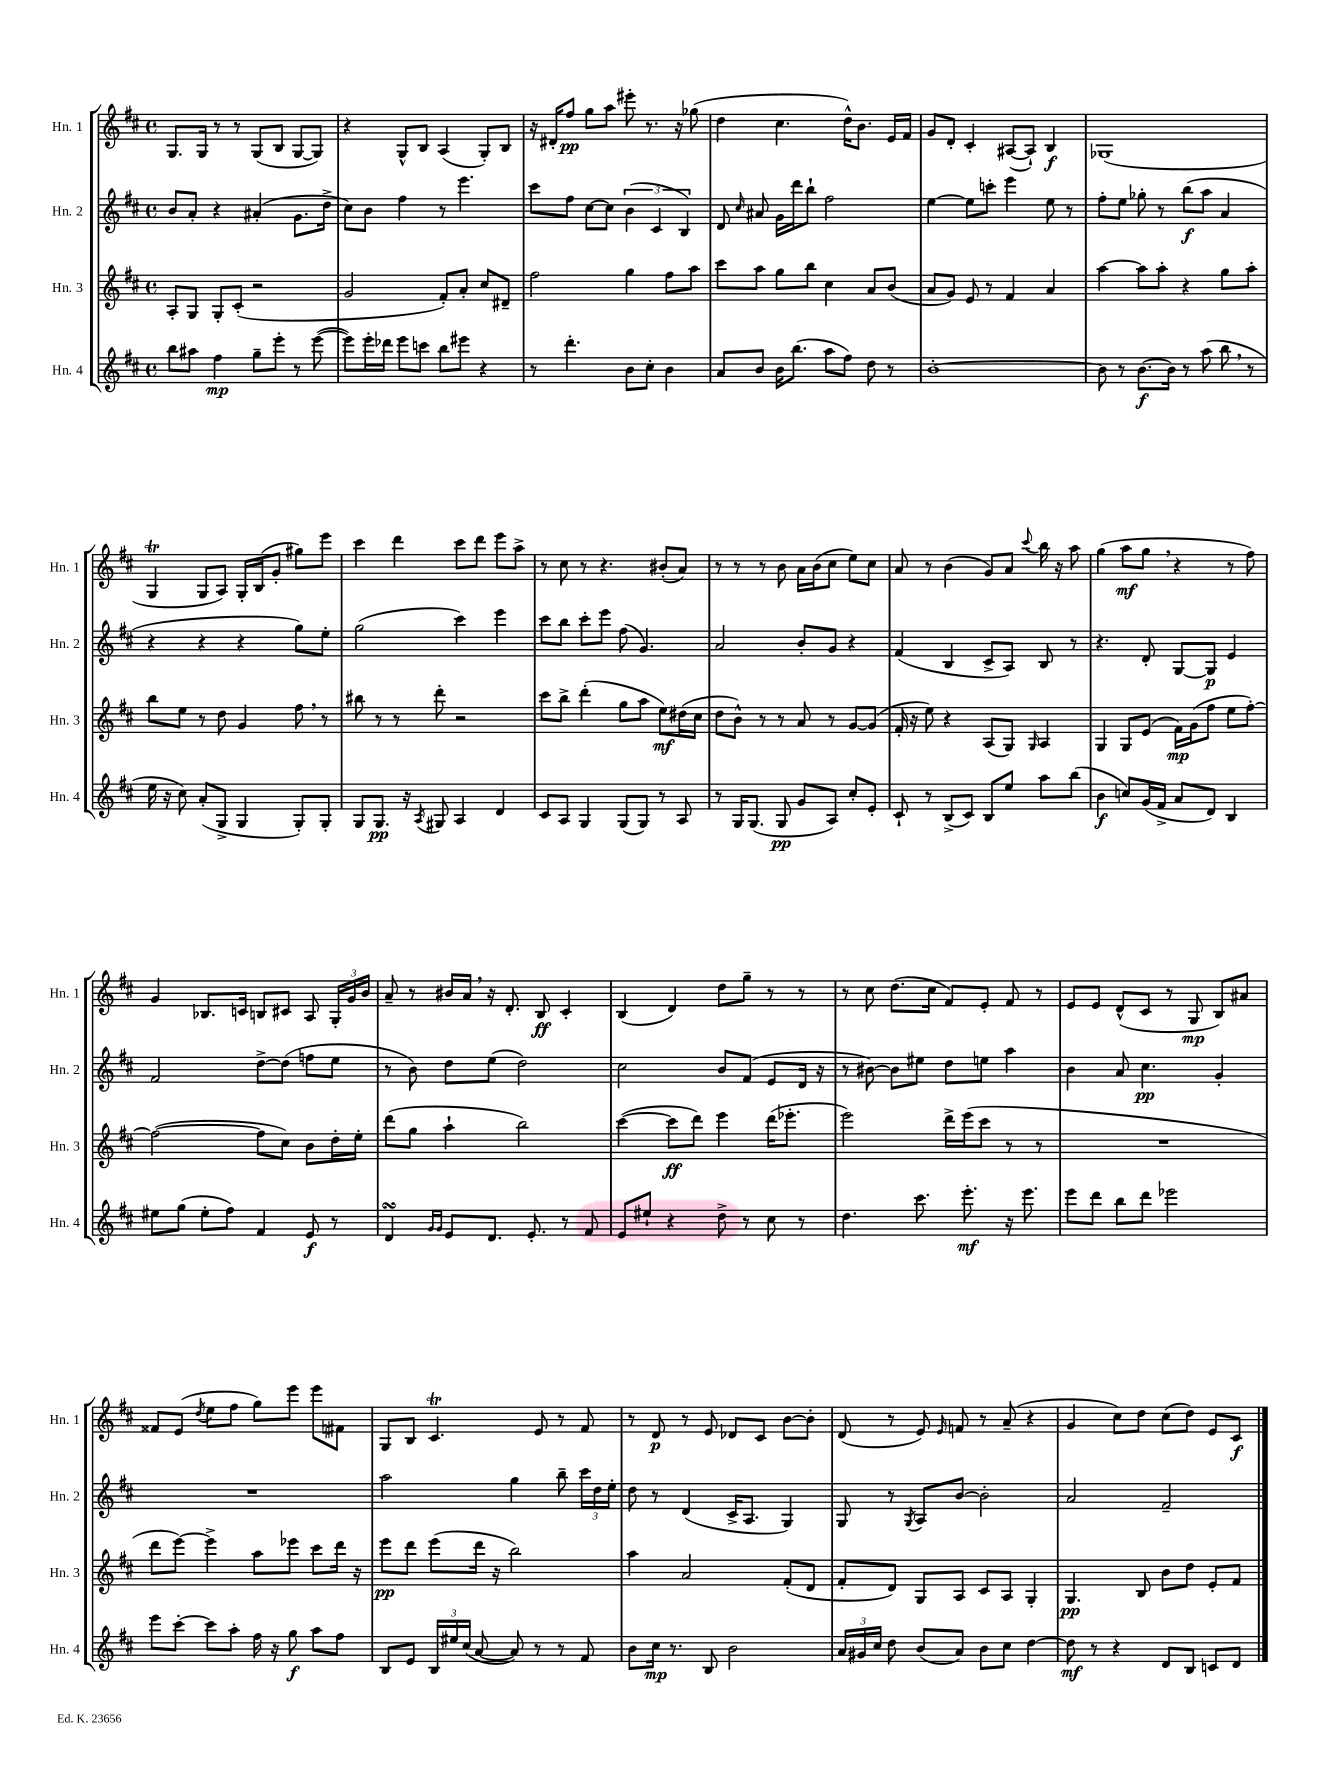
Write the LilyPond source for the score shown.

<<
\new StaffGroup <<
\new Staff = "s0" \with { instrumentName = "Hn. 1" shortInstrumentName = "Hn. 1" } {
    \clef treble \key d \major \defaultTimeSignature \time 4/4
    \autoBeamOff g8.[ g16] r8 r8 g8[( b8] g8[~ g8]) |
    r4 g8[-^ b8] a4( g8[-.) b8] |
    r16 dis'16[-. fis''8]\pp g''8[ a''8] eis'''8-. r8. r16 ges''8( |
    d''4 cis''4. d''16[-^) b'8.] e'16[ fis'16] |
    g'8[ d'8]-. cis'4-. ais8[~( ais8]-!) b4\f |
    ges1( |
    g4\trill g8[ a8]) g16[-. b16( g'8]-. gis''8[) e'''8] |
    cis'''4 d'''4 cis'''8[ d'''8] e'''8[ a''8]-> |
    r8 cis''8 r8 r4. bis'8[-.( a'8]) |
    r8 r8 r8 b'8 a'16[ b'16( cis''8] e''8[) cis''8] |
    a'8 r8 b'4( g'8[) a'8] \appoggiatura { cis'''8 } b''16 r16 a''8 |
    g''4( a''8[\mf g''8] \breathe r4 r8 fis''8) |
    g'4 bes8.[ c'16] b8[ cis'8] a8 \tuplet 3/2 { g16[-. g'16 b'16] } |
    a'8-- r8 bis'16[ a'16] \breathe r16 d'8.-. b8\ff cis'4-. |
    b4( d'4) d''8[ g''8]-- r8 r8 |
    r8 cis''8 d''8.[( cis''16] fis'8[) e'8]-. fis'8 r8 |
    e'8[ e'8] d'8[-^( cis'8] r8 g8\mp b8[) ais'8] |
    fisis'8[ e'8]( \acciaccatura { d''8 } e''8[ fis''8] g''8[) e'''8] e'''8[ fis'8] |
    g8[ b8] cis'4.\trill e'8 r8 fis'8 |
    r8 d'8\p r8 e'8 des'8[ cis'8] b'8[~ b'8]-. |
    d'8( r8 e'8) \grace { e'16 } f'8 r8 a'8--( r4 |
    g'4 cis''8[) d''8] cis''8[( d''8]) e'8[ cis'8]\f \bar "|." |
}
\new Staff = "s1" \with { instrumentName = "Hn. 2" shortInstrumentName = "Hn. 2" } {
    \clef treble \key d \major \defaultTimeSignature \time 4/4
    \autoBeamOff b'8[ a'8]-. r4 ais'4-.( g'8.[ d''16]-> |
    cis''8[) b'8] fis''4 r8 e'''4. |
    cis'''8[ fis''8] cis''8[~ cis''8] \tuplet 3/2 { b'4( cis'4 b4) } |
    d'8 \grace { cis''16 } ais'8 g'16[ d'''16 b''8]-! fis''2 |
    e''4~ e''8[ c'''8]-. e'''4 e''8 r8 |
    fis''8[-. e''8] ges''8-. r8 b''8[\f( a''8] a'4 |
    r4 r4 r4 g''8[) e''8]-. |
    g''2( cis'''4) e'''4 |
    cis'''8[ b''8] cis'''8[-. e'''8] fis''8( g'4.) |
    a'2 b'8[-. g'8] r4 |
    fis'4( b4 cis'8[-> a8]) b8 r8 |
    r4. d'8-. g8[~ g8]\p e'4 |
    fis'2 d''8[~-> d''8]( f''8[ e''8] |
    r8 b'8) d''8[ e''8]( d''2) |
    cis''2 b'8[ fis'8]( e'8[ d'16] r16 |
    r8 bis'8~) bis'8[ eis''8] d''8[ e''8] a''4 |
    b'4 a'8 cis''4.\pp g'4-. |
    R1 |
    a''2 g''4 b''8-- \tuplet 3/2 { cis'''16[ d''16 e''16]-. } |
    d''8 r8 d'4( cis'16[-> a8.] g4) |
    g8 r8 \acciaccatura { g8 } a8[ b'8]~ b'2-. |
    a'2 fis'2-- \bar "|." |
}
\new Staff = "s2" \with { instrumentName = "Hn. 3" shortInstrumentName = "Hn. 3" } {
    \clef treble \key d \major \defaultTimeSignature \time 4/4
    \autoBeamOff a8[-. g8] g8[-. cis'8]-.( r2 |
    g'2 fis'8[-.) a'8]-. cis''8[ dis'8]-- |
    fis''2 g''4 fis''8[ a''8] |
    cis'''8[ a''8] g''8[ b''8] cis''4 a'8[ b'8]( |
    a'8[ g'8]) e'8 r8 fis'4 a'4 |
    a''4~ a''8[ a''8]-. r4 g''8[ a''8]-. |
    b''8[ e''8] r8 d''8 g'4 fis''8 \breathe r8 |
    bis''8 r8 r8 d'''8-. r2 |
    cis'''8[ b''8]-> d'''4-.( g''8[ a''8] e''8[\mf) dis''16( cis''16] |
    d''8[ b'8]-^) r8 r8 a'8 r8 g'8[~ g'8]( |
    fis'16-. r16 e''8) r4 a8[( g8]) \grace { g16 } a4 |
    g4 g8[ e'8]( fis'16[\mp) g'16( fis''8] e''8[ fis''8]~-.) |
    fis''2~( fis''8[ cis''8]) b'8[ d''16-. e''16]-. |
    d'''8[( g''8] a''4-! b''2) |
    cis'''4~( cis'''8[\ff d'''8]) e'''4 d'''16[( ees'''8.]-. |
    e'''2) d'''16[-> e'''16( cis'''8] r8 r8 |
    R1 |
    d'''8[ e'''8]~) e'''4-> a''8[ ees'''8] cis'''8[ d'''16] r16 |
    e'''8[\pp d'''8] e'''8[( d'''16] r16 b''2) |
    a''4 a'2 fis'8[-.( d'8] |
    fis'8[-. d'8]) g8[ a8] cis'8[ a8] g4-. |
    g4.\pp b8 b'8[ d''8] e'8[-. fis'8] \bar "|." |
}
\new Staff = "s3" \with { instrumentName = "Hn. 4" shortInstrumentName = "Hn. 4" } {
    \clef treble \key d \major \defaultTimeSignature \time 4/4
    \autoBeamOff b''8[ ais''8] fis''4\mp g''8[-- e'''8]-. r8 e'''8~( |
    e'''8[) e'''16-. des'''16] e'''8[ c'''8] b''8[ eis'''8] r4 |
    r8 d'''4.-. b'8[ cis''8]-. b'4 |
    a'8[ b'8] b'16[ b''8.]( a''8[ fis''8]) d''8 r8 |
    b'1~-. |
    b'8 r8 b'8.[~\f b'16] r8 a''8( b''8 \breathe r8 |
    e''16 r16 cis''8) a'8[-.( g8]-> g4 g8[-.) g8]-. |
    g8[ g8.]\pp r16 \acciaccatura { a8 } gis8 a4 d'4 |
    cis'8[ a8] g4 g8[( g8]) r8 a8 |
    r8 g16[ g8.]( g8\pp g'8[ a8]) cis''8[-. e'8]-. |
    cis'8-! r8 b8[->( cis'8]) b8[ e''8] a''8[ b''8]( |
    b'4\f c''8[) g'16( fis'16]-> a'8[ d'8]) b4 |
    eis''8[ g''8]( eis''8[-. fis''8]) fis'4 e'8\f r8 |
    d'4\turn \grace { g'16[ g'16] } e'8[ d'8.] e'8.-. r8 fis'8 |
    e'8[ eis''8]-! r4 d''8-> r8 cis''8 r8 |
    d''4. cis'''8. e'''8.-.\mf r16 e'''8. |
    e'''8[ d'''8] b''8[ d'''8] ees'''2 |
    e'''8[ cis'''8]~-. cis'''8[ a''8]-. fis''16 r16 g''8\f a''8[ fis''8] |
    b8[ e'8] \tuplet 3/2 { b16[ eis''16 cis''16]( } a'8~ a'8) r8 r8 fis'8 |
    b'8[ cis''16]\mp r8. b8 b'2 |
    \tuplet 3/2 { a'16[ gis'16 cis''16] } d''8 b'8[( a'8]) b'8[ cis''8] d''4~ |
    d''8\mf r8 r4 d'8[ b8] c'8[ d'8] \bar "|." |
}
>>
>>
\layout { \context { \Score \remove "Bar_number_engraver" } }
